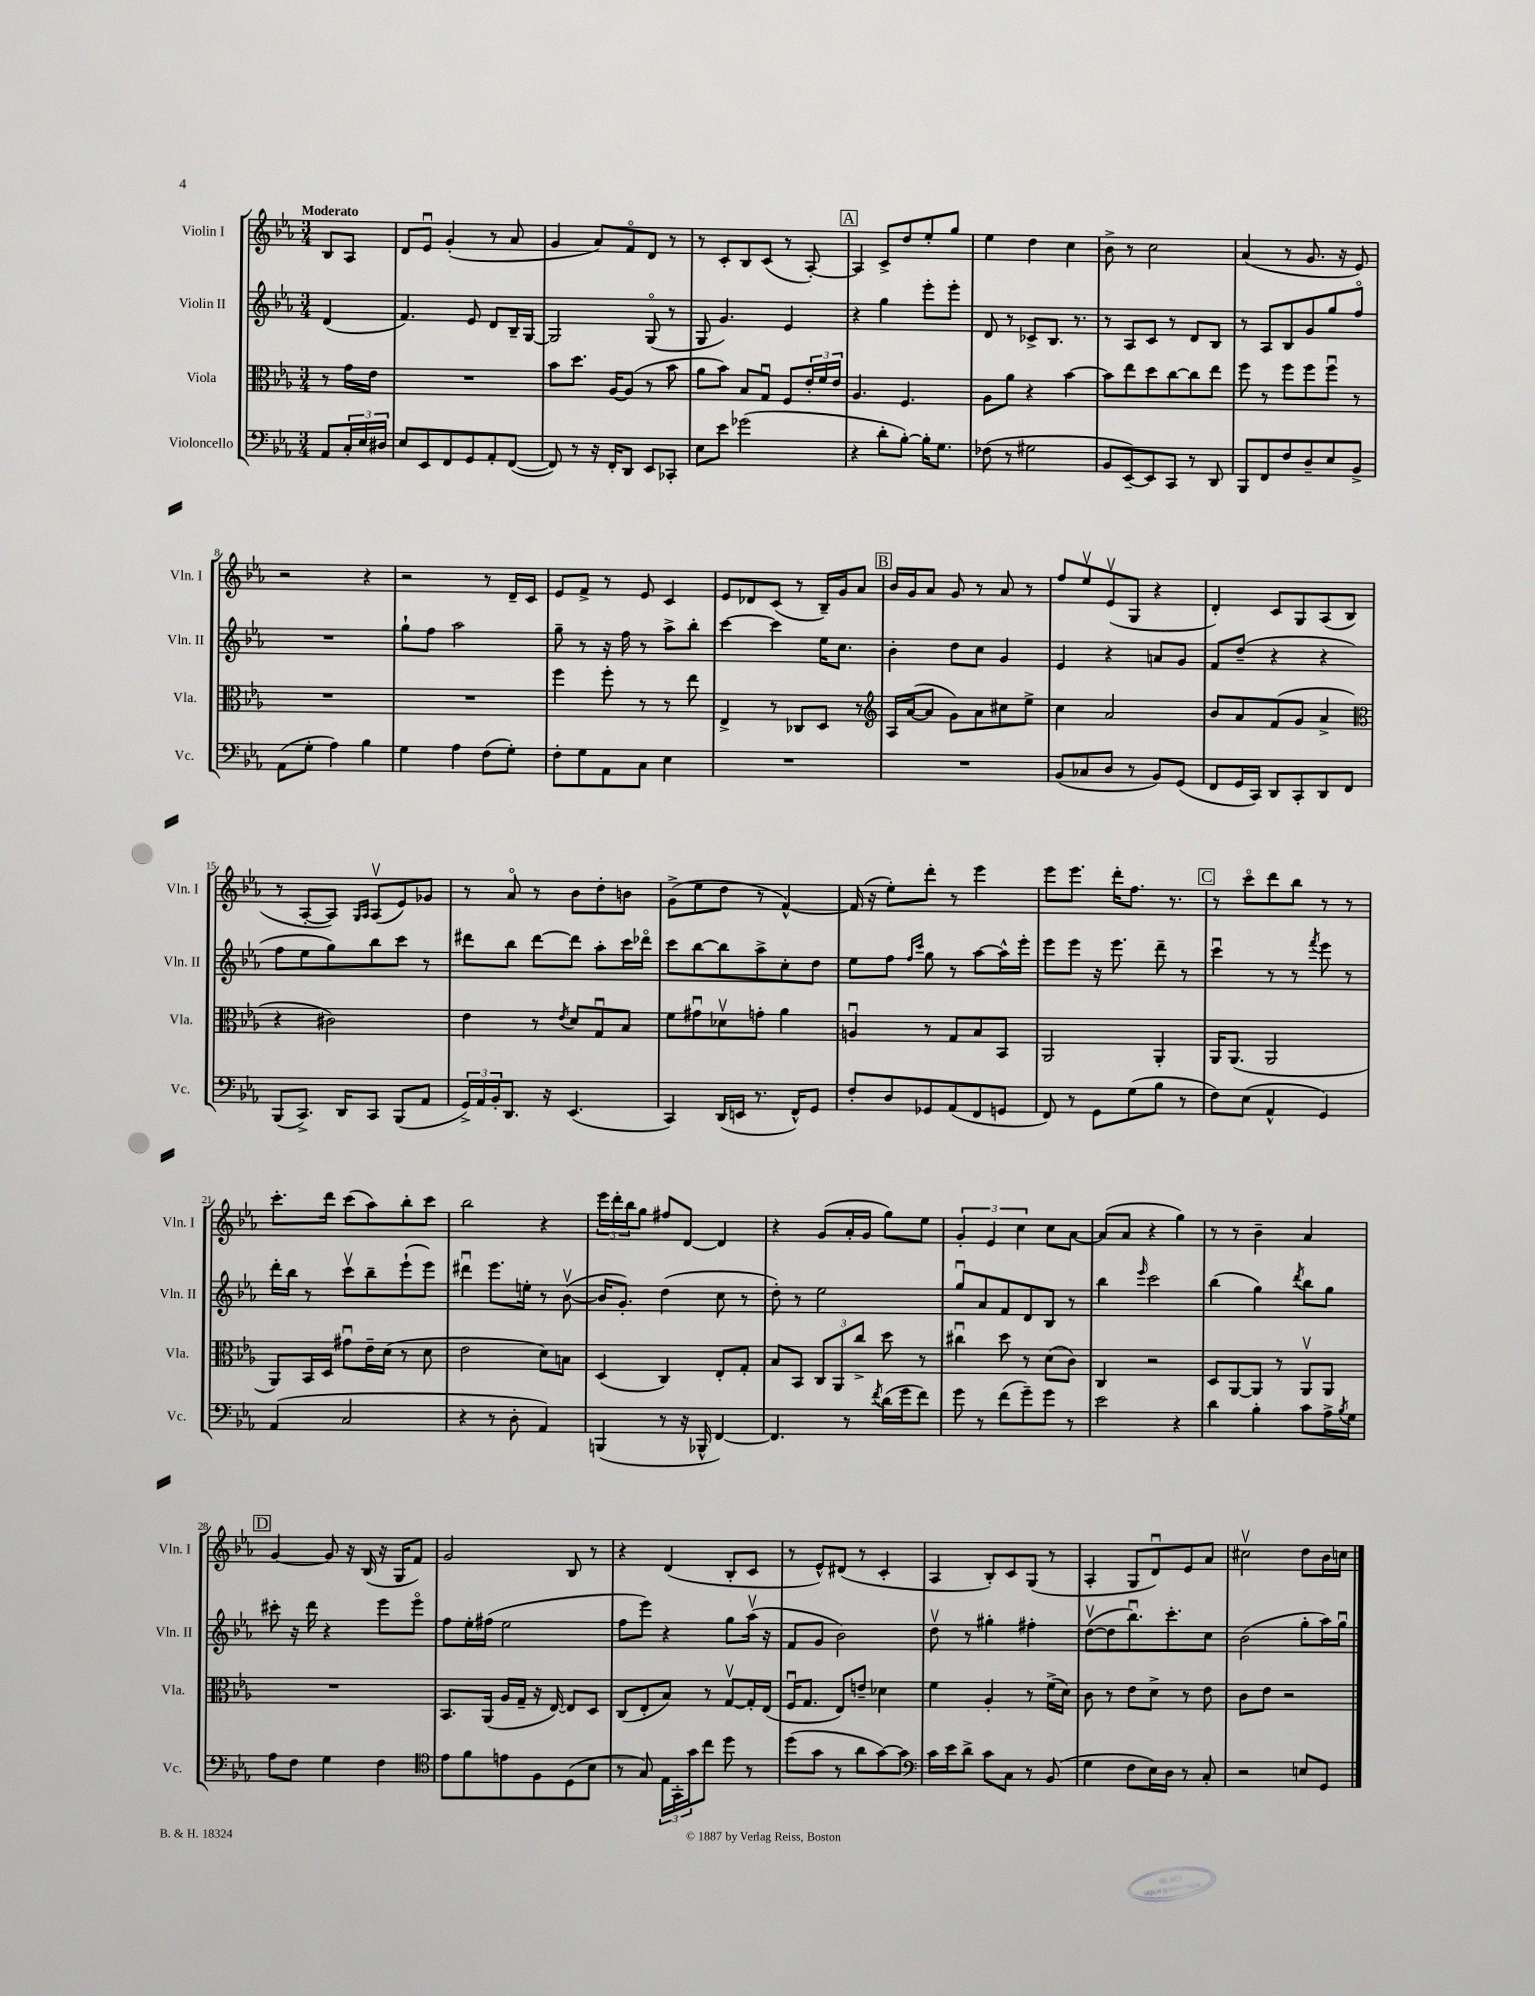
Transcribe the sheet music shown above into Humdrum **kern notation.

**kern	**kern	**kern	**kern
*part4	*part3	*part2	*part1
*staff4	*staff3	*staff2	*staff1
*I"Violoncello	*I"Viola	*I"Violin II	*I"Violin I
*I'Vc.	*I'Vla.	*I'Vln. II	*I'Vln. I
*clefF4	*clefC3	*clefG2	*clefG2
*k[b-e-a-]	*k[b-e-a-]	*k[b-e-a-]	*k[b-e-a-]
*M3/4	*M3/4	*M3/4	*M3/4
=	=	=	=
!	!	!	!LO:TX:a:B:t=Moderato
8AA-/L	8r	(4d/	8B-/L
24C'/L	16g\LL	.	8A-/J
24E-/	.	.	.
.	16e-\JJ	.	.
24D#X/JJ	.	.	.
=1	=1	=1	=1
8E-/L	2.r	4.f/)	8d/L
8EE-/	.	.	8e-u/J
8FF/	.	.	(4g'/
8GG/	.	8e-/	.
8AA-'/	.	8d/L	8r
([8FF/J	.	16B-~/L	8a-/
.	.	[16G/JJ	.
=2	=2	=2	=2
8FF/])	8b-\L	2G/]	4g/
8r	8.dd\J	.	.
16r	.	.	8a-/L)
16FF'/KL	[16A-/KL	.	.
8DD/J	(8A-/J]	.	8f/
8EE-/L	8r	(8G/	8d/J
8CC-X'/J	8b-\	8r	8r
=3	=3	=3	=3
8E-\L	8a-\L	8G/	8r
8e-\J	8b-\J)	4.g/)	8c'/L
(2g-X\	8B-/L	.	8B-/
.	8Gu/J	.	(8c/J
.	8F/L	4e-/	8r
.	24e-'/L	.	[8A-'/)
.	24f/	.	.
.	24e-/JJ	.	.
!!LO:REH:place=s1:t=A
=4	=4	=4	=4
4r	4.A-/	4r	4A-/]
8d'\L	.	4gg\	8c^/L
[8B-'\J)	4.F/	.	8dd/
16B-'\KL]	.	8eee-'\L	8ee-'/
8.G\J	.	.	.
.	.	8eee-'\J	8gg/J
=5	=5	=5	=5
(8F-X\	8A-\L	8d/	4ee-\
8r	8a-\J	8r	.
2G#X\	4r	8c-X^/L	4dd\
.	.	8.B-/J	.
.	[4b-\	.	4cc\
.	.	8.r	.
=6	=6	=6	=6
8BB-/L	8b-\L]	8r	8b-^\
[8EE-~/)	8ee-\	8A-/L	8r
8EE-/]	8dd\	8c/J	2cc\
8CC/J	[8cc\	8r	.
8r	8cc\]	8d/L	.
8DD/	8ee-\J	8B-/J	.
=7	=7	=7	=7
8BBB-/L	8ff\	8r	(4a-/
8FF/	8r	8A-/L	.
8F/	8ff\L	8B-/	8r
8D~/	8ff\	8g/	8.g/
8E-/	8ffu\J	8gg/	.
.	.	.	16r
8BB-^/J	8r	8ff/J	8e-/)
!!LO:LB:g=z
=8	=8	=8	=8
(8AA-\L	2.r	2.r	2r
8G'\J	.	.	.
4A-\)	.	.	.
4B-\	.	.	4r
=9	=9	=9	=9
4G\	2.r	8gg`\L	2r
.	.	8ff\J	.
4A-\	.	2aa-\	.
(8F\L	.	.	8r
8G'\J)	.	.	16d~/LL
.	.	.	16c/JJ
=10	=10	=10	=10
8F'\L	4ff\	8gg~\	8e-/L
8G\	.	8r	8f^/J
8AA-\	8ff'\	16r	8r
.	.	16ff\	.
8C\J	8r	8r	8e-/
4E-\	8r	8aa-^\L	4c/
.	8ee-\	8bb-'\J	.
=11	=11	=11	=11
2.r	4E-^/	[4ccc\	8e-/L
.	.	.	8d-X/
.	8r	4ccc\]	(8c/J
.	8C-X/L	.	8r
.	8D/J	16ee-\KL	16B-~/LL)
.	.	8.cc\J	16g/J
.	8r	.	8a-/J
!!LO:REH:place=s1:t=B
=12	=12	=12	=12
*	*clefG2	*	*
2.r	16A-/LL	4b-'\	16b-/LL
.	([16a-/J	.	16g/J
.	8a-/J]	.	8a-/J
.	8g\L)	8dd\L	8g/
.	8a-\	8cc\J	8r
.	8cc#X\	4g/	8a-/
.	8ee-^\J	.	8r
=13	=13	=13	=13
(8BB-/L	4cc\	4e-/	8ff/L
8C-X/	.	.	8ee-v/
8D/J	2a-/	4r	(8e-v/
8r	.	.	8G/J
8BB-/L)	.	8an/L	4r
(8GG/J	.	8g/J	.
=14	=14	=14	=14
8FF/L	8b-/L	8f/L	4d'/)
16GG/L	8a-/	(8dd~/J	.
16CC/JJ)	.	.	.
8DD/L	(8f/	4r	8c/L
8CC'/	8g/J	.	8G/
8DD/	4a-^/	4r	(8A-/
8FF/J	.	.	8B-/J
!!LO:LB:g=z
=15	=15	=15	=15
*	*clefC3	*	*
(8BBB-/L	4r	8ff\L	8r
8.CC^/J)	.	8ee-\	[8A-'/L
.	2c#X\)	8gg\)	8A-/J])
16DD/KL	.	.	.
.	.	.	16qqG/LL
.	.	.	16qqA-/JJ
8CC/J	.	8bb-\	(8A-v/L
(8BBB-/L	.	8ccc\J	8e-/)
8AA-/J	.	8r	8g-X/J
=16	=16	=16	=16
24GG^/LL)	4e-\	8ddd#X\L	8r
24AA-/	.	.	.
24BB-'/J	.	.	.
8.DD/J	.	8bb-\J	8a-/
.	8r	[8ddd#\L	8r
16r	.	.	.
.	8qe-/	.	.
(4.EE-/	8d/L	8ddd#\J]	8b-\L
.	8Gu/	8aa-'\L	8dd'\
.	8B-/J	16ccc\L	8bn\J
.	.	16ddd-X\JJ	.
=17	=17	=17	=17
4CC/)	8f\L	8ccc\L	(8g^\L
.	8g#Xu\	[8bb-\	8ee-\
(16DD/LL	8d-Xv\	8bb-\]	8dd\J
16EEn/JJ	.	.	.
8.r	8gn'\J	8aa-^\	8r
.	4a-\	8cc'\	[4f^^/)
16FF^^/KL)	.	.	.
8GG/J	.	8dd\J	.
=18	=18	=18	=18
8F'/L	4Anu/	8ee-\L	(16f/]
.	.	.	16r
8D/	.	8ff\J	8ee-'\L)
.	.	16qqff/LL	.
.	.	16qqccc/JJ	.
8GG-X/	8r	8gg\	8ddd'\J
(8AA-/	8G/L	8r	8r
8FF/	8B-/	[8aa-\L	4eee-\
8GGn/J	8BB-/J	16aa-^^\L]	.
.	.	16eee-'\JJ	.
=19	=19	=19	=19
8FF/)	2AA-/	8eee-\L	8eee-\L
8r	.	8eee-\J	8.eee-\J
8GG\L	.	16r	.
.	.	8.eee-\	16ddd'\KL
(8G\	.	.	8.ff\J
8B-\J	4AA-'/	8ddd~\	.
.	.	.	8.r
8r	.	8r	.
!!LO:REH:place=s1:t=C
=20	=20	=20	=20
8F\L)	16AA-/KL	4cccu\	8r
.	(8.AA-/J	.	.
(8E-\J	.	.	8ccc\L
4AA-^^/	2AA-/	8r	8ddd\
.	.	8r	8bb-\J
.	.	8qfff/	.
4GG/)	.	8eee-\	8r
.	.	8r	8r
!!LO:LB:g=z
=21	=21	=21	=21
(4AA-/	8AA-/L)	16ddd'\LL	8.ccc'\L
.	.	16bb-\JJ	.
.	16BB-/L	8r	.
.	16D/JJ	.	16ddd\Jk
2C/	8g#Xu\L	8cccv\L	(8ccc\L
.	16e-~\L	8bb-~\	8aa-\)
.	(16d\JJ	.	.
.	8r	(8eee-`\	8bb-'\
.	8d\	8eee-\J)	8ccc\J
=22	=22	=22	=22
4r	2e-\	4ddd#Xu\	2bb-\
8r	.	8.eee-\L	.
8D'\	.	.	.
.	.	16een'\Jk	.
4AA-/)	8d\L)	8r	4r
.	8Bn\J	([8b-v\	.
=23	=23	=23	=23
(4BBBn/	(4D/	16b-/KL]	24eee-\LL
.	.	.	24ddd'\
.	.	8.g'/J)	.
.	.	.	24bb-\J
.	.	.	8gg\J
8r	4C/)	(4dd\	8ff#X/L
16r	.	.	[8d/J
16BBB-X^^/	.	.	.
[4FF/)	8E-'/L	8cc\	4d/]
.	8G'/J	8r	.
=24	=24	=24	=24
4.FF/]	8B-/L	8dd'\)	4r
.	8BB-/J	8r	.
.	12C/L	2ee-\	(8g/L
.	12AA-/	.	.
8r	.	.	16a-'/L
.	12cc^/J	.	.
.	.	.	16g/JJ
8qf/	.	.	.
(16d\LL	8dd\	.	8gg\L)
16g\J	.	.	.
8f\J)	8r	.	8ee-\J
=25	=25	=25	=25
8g\	4cc#Xu\	8ggu/L	6g'/
8r	.	8a-/	.
.	.	.	6e-/
(8f\L	8dd\	8f/	.
.	.	.	6cc\
8g~\)	8r	8d/	.
8g\J	(8d\L	8B-/J	8cc\L
8r	8c\J)	8r	[8a-\J
=26	=26	=26	=26
2e-\	4C/	4bb-\	(8a-/L]
.	.	.	8a-/J
.	.	16qqeee-/	.
.	2r	2ccc\	4r
4r	.	.	4gg\)
=27	=27	=27	=27
4d\	8D/L	(4bb-\	8r
.	[8AA-/	.	8r
4B-'\	8AA-/J]	4gg\)	4b-~\
.	8r	.	.
.	.	8qddd/	.
8c\L	8AA-v/L	8bb-\L	4a-/
16A-^\L	8AA-/J	8gg\J	.
8qB-/	.	.	.
16G\JJ	.	.	.
!!LO:LB:g=z
!!LO:REH:place=s1:t=D
=28	=28	=28	=28
8A-\L	2.r	8ccc#X'\	[4g/
8F\J	.	16r	.
.	.	16ddd\	.
4G\	.	4r	8g/]
.	.	.	16r
.	.	.	(16B-/
4F\	.	8eee-\L	16r
.	.	.	16G/KL
.	.	8eee-\J	8f/J)
=29	=29	=29	=29
*clefC4	*	*	*
8e-\L	8.BB-/L	8ff\L	2g/
8f\	.	16ee-'\L	.
.	(16AA-/Jk	(16ff#X\JJ	.
8en\	16A-/LL	2ee-\	.
.	16G~/JJ	.	.
8F\	16r	.	.
.	[16E-/)	.	.
(8D\	8E-/L]	.	8B-/
8B-\J	8D/J	.	8r
=30	=30	=30	=30
8r	(8C/L	8ff\L	4r
8G/)	8E-'/	8eee-\J)	.
24E-\LL	8B-/J)	4r	(4d/
24GG'\	.	.	.
24g\J	.	.	.
8cc\J	8r	.	.
8dd\	[8Gv/L	8gg\L	8B-'/L
8r	16G'/L]	(16aa-v\Jk	8c/J
.	(16E-/JJ	16r	.
=31	=31	=31	=31
(8dd\L	16Fu/KL	8f/L	8r
.	8.G/J	.	.
8g\J	.	8g/J	8e-^^/L)
8r	8E-/L)	2b-\)	(8d#X/J
8a-\L	8en~/J	.	8r
[8g\)	4d-X\	.	4c'/
8g\J]	.	.	.
=32	=32	=32	=32
*clefF4	*	*	*
16c\LL	4f\	8ddv\	4A-/
16e-\J	.	.	.
8d^\J	.	8r	.
8c\L	4A-'/	4gg#X'\	8B-'/L)
8C\J	.	.	8c/
8r	8r	4ff#X'\	(8G/J
(8BB-/	(16f^\LL	.	8r
.	16d\JJ)	.	.
=33	=33	=33	=33
4G\	8c\	([8ddv\L	4A-'/
.	8r	8dd\]	.
8F\L	8e-\L	8.bb-u\)	8G/L
16E-\L)	8d^\J	.	8du/)
16D\JJ	.	8.ccc'\	.
8r	8r	.	8e-/
8C'/	8e-\	8cc\J	8a-/J
=34	=34	=34	=34
2r	8c\L	(2b-\	2cc#Xv\
.	8e-\J	.	.
.	2r	.	.
8En/L	.	8gg'\L	8dd\L
8GG/J	.	16aa-\L)	16b-\L
.	.	16ggu\JJ	16ccn\JJ
==	==	==	==
*-	*-	*-	*-
